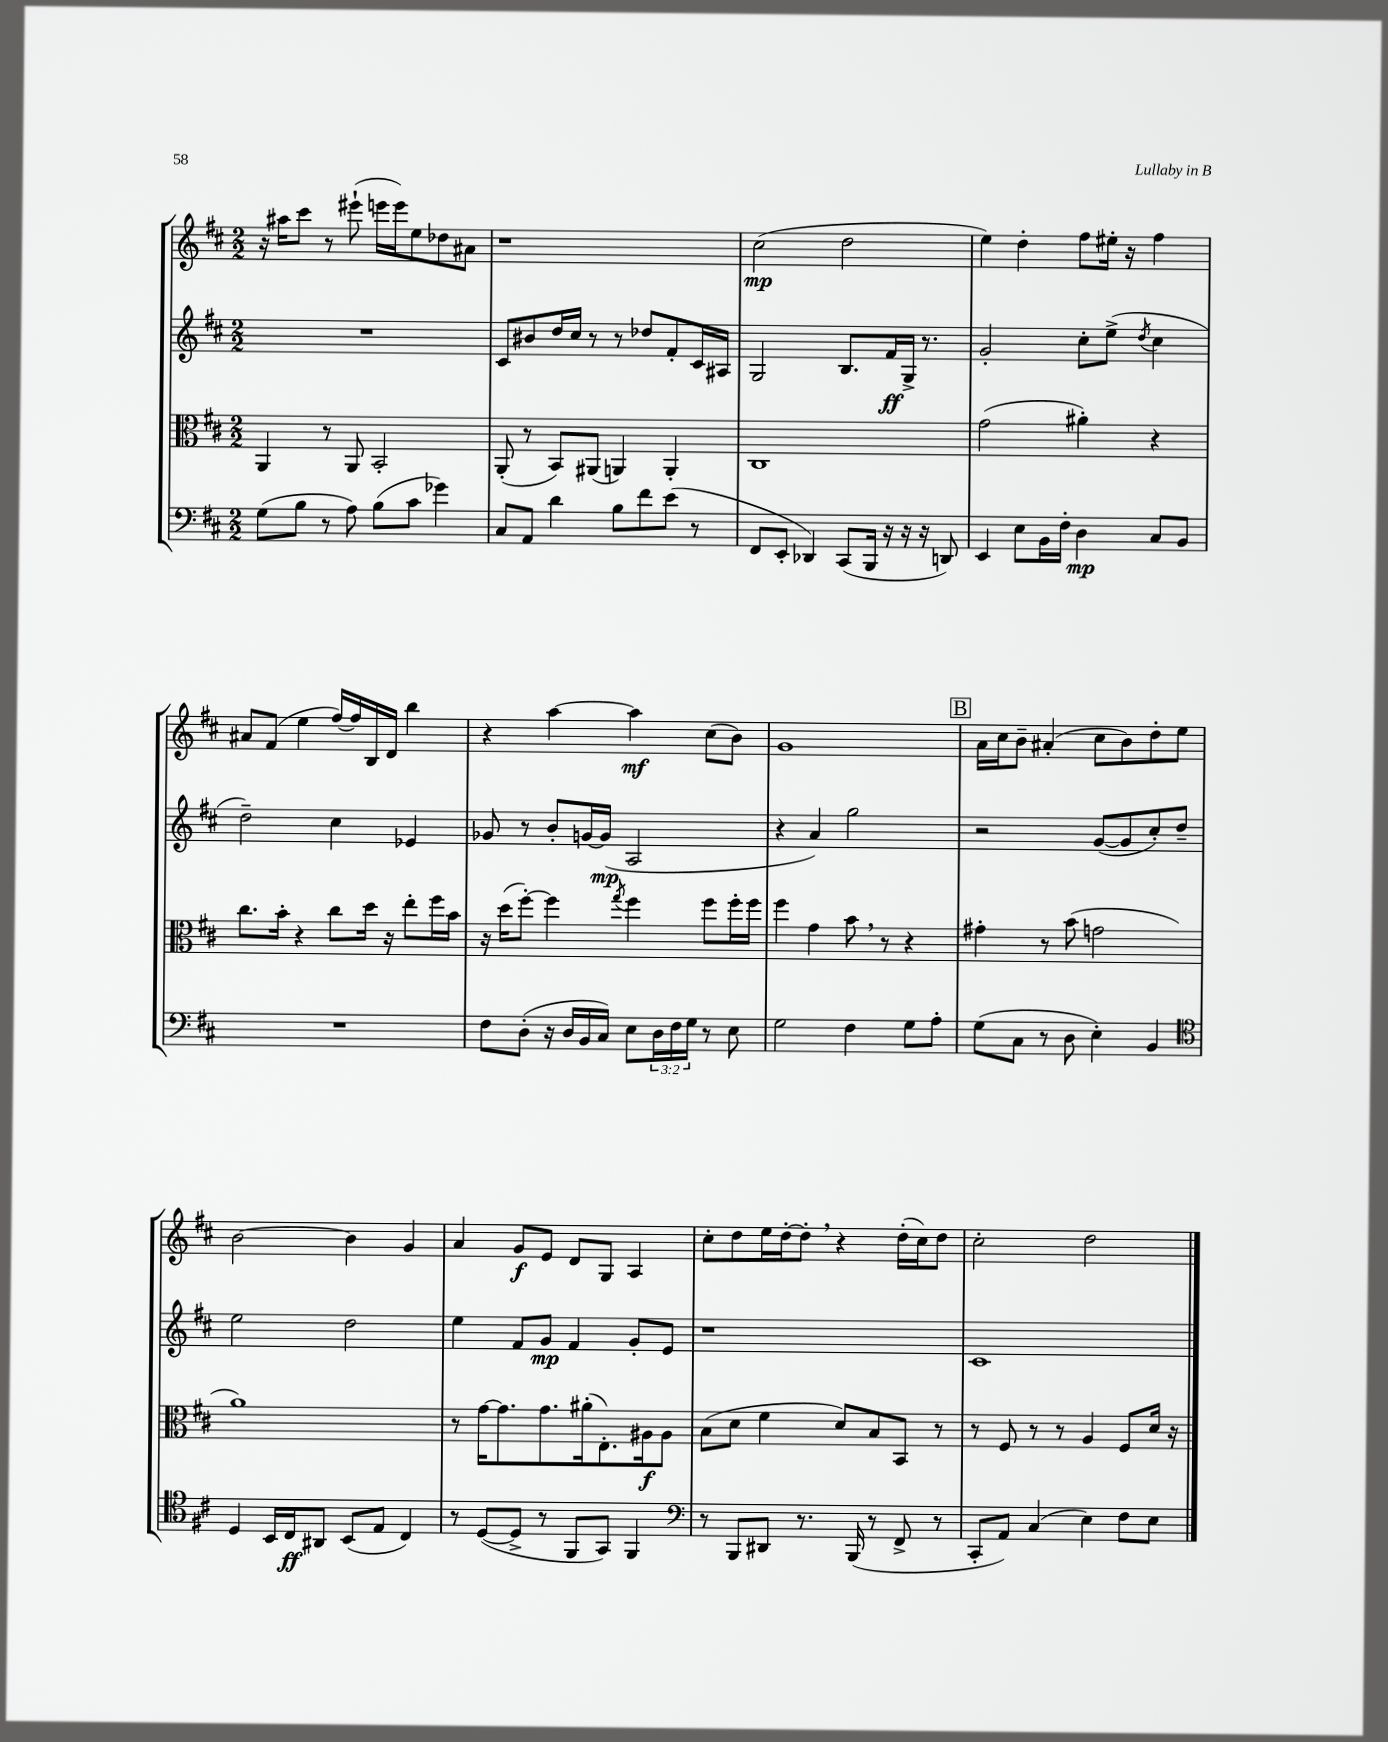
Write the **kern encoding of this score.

**kern	**dynam	**kern	**dynam	**kern	**dynam	**kern	**dynam
*part4	*part4	*part3	*part3	*part2	*part2	*part1	*part1
*staff4	*staff4	*staff3	*staff3	*staff2	*staff2	*staff1	*staff1
*clefF4	*	*clefC3	*	*clefG2	*	*clefG2	*
*k[f#c#]	*	*k[f#c#]	*	*k[f#c#]	*	*k[f#c#]	*
*M2/2	*	*M2/2	*	*M2/2	*	*M2/2	*
=6	=6	=6	=6	=6	=6	=6	=6
(8G\L	.	4AA/	.	1r	.	16r	.
.	.	.	.	.	.	16aa#X\KL	.
8B\J	.	.	.	.	.	8ccc#\J	.
8r	.	8r	.	.	.	8r	.
8A\)	.	8AA/	.	.	.	(8eee#X`\	.
(8B\L	.	2BB'/	.	.	.	16eeen\LL	.
.	.	.	.	.	.	16eee\J)	.
8c#\J	.	.	.	.	.	8ee\	.
4g-X\)	.	.	.	.	.	8dd-X\	.
.	.	.	.	.	.	8a#X\J	.
=7	=7	=7	=7	=7	=7	=7	=7
8C#/L	.	(8AA'/	.	8c#/L	.	1r	.
8AA/J	.	8r	.	8b#X/	.	.	.
4d\	.	8BB/L)	.	16dd/L	.	.	.
.	.	.	.	16cc#/JJ	.	.	.
.	.	(8AA#X/J	.	8r	.	.	.
8B\L	.	4AAn/)	.	8r	.	.	.
8f#\	.	.	.	8dd-X/L	.	.	.
(8e\J	.	4AA'/	.	8f#'/	.	.	.
8r	.	.	.	16c#/L	.	.	.
.	.	.	.	16A#X/JJ	.	.	.
=8	=8	=8	=8	=8	=8	=8	=8
8FF#/L	.	1C#	.	2G/	.	(2cc#\	mp
8EE'/J	.	.	.	.	.	.	.
4DD-X/)	.	.	.	.	.	.	.
(8CC#/L	.	.	.	8.B/L	.	2dd\	.
16BBB/Jk	.	.	.	.	.	.	.
16r	.	.	.	16f#/L	ff	.	.
16r	.	.	.	16G^/JJ	.	.	.
16r	.	.	.	8.r	.	.	.
8DDn/)	.	.	.	.	.	.	.
=9	=9	=9	=9	=9	=9	=9	=9
4EE/	.	(2g\	.	2g'/	.	4ee\)	.
8E\L	.	.	.	.	.	4dd'\	.
16BB\L	.	.	.	.	.	.	.
16F#'\JJ	.	.	.	.	.	.	.
4D\	mp	4a#X'\)	.	8cc#'\L	.	8ff#\L	.
.	.	.	.	(8ee^\J	.	16ee#X'\Jk	.
.	.	.	.	.	.	16r	.
.	.	.	.	8qdd/	.	.	.
8C#/L	.	4r	.	4cc#\	.	4ff#\	.
8BB/J	.	.	.	.	.	.	.
!!LO:LB:g=z
=10	=10	=10	=10	=10	=10	=10	=10
1r	.	8.cc#\L	.	2dd~\)	.	8a#X/L	.
.	.	.	.	.	.	(8f#/J	.
.	.	16b'\Jk	.	.	.	.	.
.	.	4r	.	.	.	4ee\	.
.	.	8cc#\L	.	4cc#\	.	[16ff#/LL)	.
.	.	.	.	.	.	16ff#/]	.
.	.	16dd\Jk	.	.	.	16B/	.
.	.	16r	.	.	.	16d/JJ	.
.	.	8ee'\L	.	4e-X/	.	4bb\	.
.	.	16ff#\L	.	.	.	.	.
.	.	16b\JJ	.	.	.	.	.
=11	=11	=11	=11	=11	=11	=11	=11
8F#\L	.	16r	.	8g-X/	.	4r	.
.	.	(16dd\KL	.	.	.	.	.
(8D'\J	.	[8ff#'\J)	.	8r	.	.	.
16r	.	4ff#\]	.	8b'/L	.	[4aa\	.
16D/LL	.	.	.	.	.	.	.
16BB/	.	.	.	[16gn/L	.	.	.
16C#/JJ)	.	.	.	(16g/JJ]	mp	.	.
.	.	8qgg/	.	.	.	.	.
8E\L	.	4ff#\	.	2A/	.	4aa\]	mf
24D\L	.	.	.	.	.	.	.
24F#\	.	.	.	.	.	.	.
24G\JJ	.	.	.	.	.	.	.
8r	.	8ff#\L	.	.	.	(8cc#\L	.
8E\	.	16ff#'\L	.	.	.	8b\J)	.
.	.	16ff#\JJ	.	.	.	.	.
=12	=12	=12	=12	=12	=12	=12	=12
2G\	.	4ff#\	.	4r	.	1g	.
.	.	4g\	.	4a/)	.	.	.
4F#\	.	8b,\	.	2gg\	.	.	.
.	.	8r	.	.	.	.	.
8G\L	.	4r	.	.	.	.	.
8A'\J	.	.	.	.	.	.	.
!!LO:REH:place=s1:t=B
=13	=13	=13	=13	=13	=13	=13	=13
(8G\L	.	4g#X'\	.	2r	.	16a\LL	.
.	.	.	.	.	.	16cc#\J	.
8C#\J	.	.	.	.	.	8b~\J	.
8r	.	8r	.	.	.	(4a#X'/	.
8D\	.	(8b\	.	.	.	.	.
4E'\)	.	2gn\	.	([8g/L	.	8cc#\L	.
.	.	.	.	8g/]	.	8b\)	.
4BB/	.	.	.	8cc#'/)	.	8dd'\	.
.	.	.	.	8dd~/J	.	8ee\J	.
!!LO:LB:g=z
=14	=14	=14	=14	=14	=14	=14	=14
*clefC4	*	*	*	*	*	*	*
4D/	.	1a)	.	2ee\	.	[2b\	.
16BB/LL	.	.	.	.	.	.	.
16C#/J	ff	.	.	.	.	.	.
8AA#X/J	.	.	.	.	.	.	.
(8BB/L	.	.	.	2dd\	.	4b\]	.
8E/J	.	.	.	.	.	.	.
4C#/)	.	.	.	.	.	4g/	.
=15	=15	=15	=15	=15	=15	=15	=15
8r	.	8r	.	4ee\	.	4a/	.
([8D/L	.	[16g\KL	.	.	.	.	.
.	.	8.g\]	.	.	.	.	.
8D^/J]	.	.	.	8f#/L	.	8g/L	f
8r	.	8.g\	.	8g/J	mp	8e/J	.
8FF#/L	.	.	.	4f#/	.	8d/L	.
.	.	(16a#X'\k	.	.	.	.	.
8GG/J)	.	8.E'\)	.	.	.	8G/J	.
4FF#/	.	.	.	8g'/L	.	4A/	.
.	.	16A#X\k	f	.	.	.	.
.	.	8A#\J	.	8e/J	.	.	.
=16	=16	=16	=16	=16	=16	=16	=16
*clefF4	*	*	*	*	*	*	*
8r	.	(8B\L	.	1r	.	8cc#'\L	.
8BBB/L	.	8d\J	.	.	.	8dd\	.
8DD#X/J	.	4f#\	.	.	.	16ee\L	.
.	.	.	.	.	.	[16dd'\J	.
8.r	.	.	.	.	.	8dd',\J]	.
.	.	8d/L)	.	.	.	4r	.
(16BBB/	.	.	.	.	.	.	.
8r	.	8B/	.	.	.	.	.
8FF#^/	.	8BB/J	.	.	.	(16dd'\LL	.
.	.	.	.	.	.	16cc#\J)	.
8r	.	8r	.	.	.	8dd\J	.
=17	=17	=17	=17	=17	=17	=17	=17
8CC#'/L	.	8r	.	1c#	.	2cc#'\	.
8AA/J)	.	8F#/	.	.	.	.	.
(4C#/	.	8r	.	.	.	.	.
.	.	8r	.	.	.	.	.
4E\)	.	4A/	.	.	.	2dd\	.
8F#\L	.	8F#/L	.	.	.	.	.
8E\J	.	16d/Jk	.	.	.	.	.
.	.	16r	.	.	.	.	.
==	==	==	==	==	==	==	==
*-	*-	*-	*-	*-	*-	*-	*-
